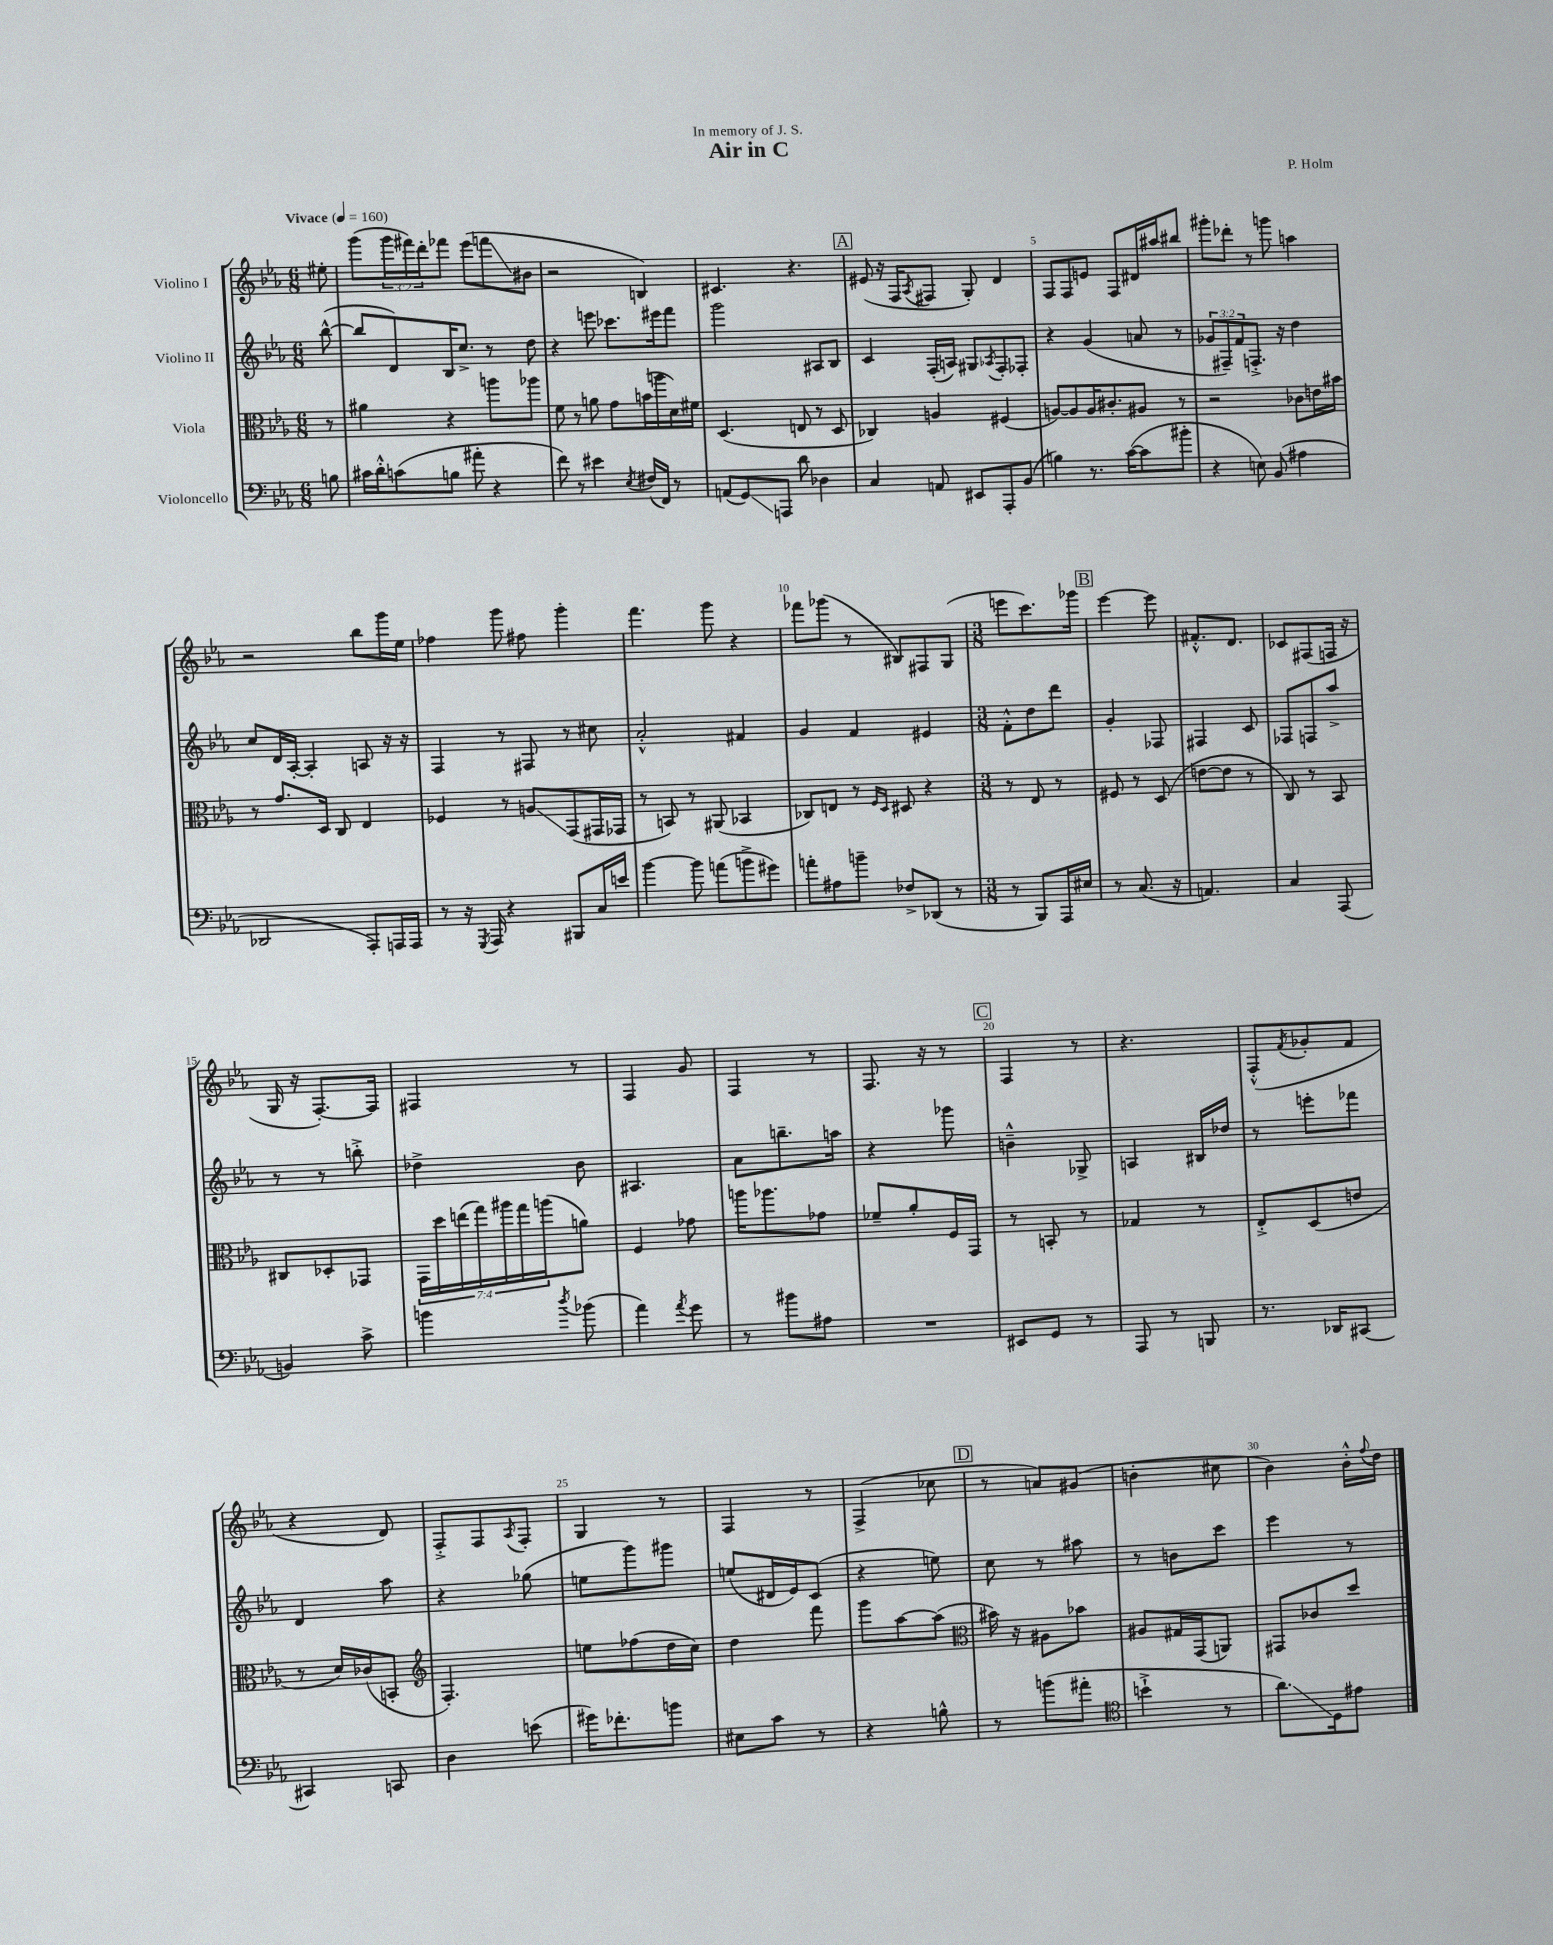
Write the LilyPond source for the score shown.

\header { title = "Air in C" composer = "P. Holm" dedication = "In memory of J. S." }
<<
\new StaffGroup <<
\new Staff = "s0" \with { instrumentName = "Violino I" } {
    \clef treble \key ees \major \numericTimeSignature \time 6/8 \override Staff.TupletNumber.text = #tuplet-number::calc-fraction-text \partial 8 \tempo "Vivace" 4 = 160
    eis''8-. |
    g'''8( \tuplet 3/2 { g'''16 fis'''16) d'''16-. } fes'''8 ees'''8( f'''8\glissando bis'8 |
    r2 b4) |
    cis'4. r4. |
    \mark \markup { \box "A" } eis'8( r16 f16 \acciaccatura { aes8 } fis8 g8-.) d'4 |
    f8 f8 e'8 f8 dis'16 ais''16 bis''8 |
    gis'''8-. des'''8-. r8 g'''8 a''4 |
    r2 bes''8 g'''16 ees''16 |
    fes''4 g'''8 fis''8 g'''4-. |
    f'''4. g'''8 r4 |
    fes'''8 ges'''8( r8 bis8) fis8 g8( |
    \numericTimeSignature \time 3/8 e'''8 c'''8.) ges'''16 |
    \mark \markup { \box "B" } ees'''4~ ees'''8 |
    fis'8.-.-^ d'8. |
    ces'8 fis8( f16 r16 |
    g16 r16 f8.~-.) f16 |
    fis4 r8 |
    f4 g'8 |
    f4 r8 |
    f8. r16 r8 |
    \mark \markup { \box "C" } f4 r8 |
    r4. |
    f8-.-^( \acciaccatura { f'8 } ges'8-. f'8 |
    r4 d'8) |
    f8-.-> f8 \acciaccatura { aes8 } f8-. |
    g4 r8 |
    f4 r8 |
    f4->( ces''8 |
    \mark \markup { \box "D" } r8 a'8) gis'8( |
    b'4-. cis''8 |
    bes'4) bes'16-.-^ \appoggiatura { f''8 } d''16 \bar "|." |
}
\new Staff = "s1" \with { instrumentName = "Violino II" } {
    \clef treble \key ees \major \numericTimeSignature \time 6/8 \override Staff.TupletNumber.text = #tuplet-number::calc-fraction-text \partial 8
    bes''8~-^( |
    bes''8 d'8) bes16 c''8.-> r8 d''8 |
    r4 e'''8 ces'''8. eis'''16 f'''8 |
    g'''2 ais8 bes8 |
    \mark \markup { \box "A" } c'4 f16-.( a16) gis8 \acciaccatura { aes8 } f8-. fes8-. |
    r4 g'4( a'8 r8 |
    \tuplet 3/2 { ges'8 fis8--) f'8 } f8.-.-> r16 d''4 |
    c''8 d'16 aes16~-. aes4-. a8 r16 r16 |
    f4 r8 fis8 r8 cis''8 |
    aes'2-.-^ fis'4 |
    g'4 f'4 eis'4 |
    \numericTimeSignature \time 3/8 f'8-.-^ d''8 d'''8 |
    \mark \markup { \box "B" } g'4-. fes8 |
    fis4 c'8 |
    fes8 f8 aes''8-> |
    r8 r8 b''8-.-> |
    des''4-> bes'8 |
    ais4. |
    aes'8 b''8.-- a''16 |
    r4 ges'''8 |
    \mark \markup { \box "C" } b'4---^ ges8-> |
    a4 bis16 des''16 |
    r8 e'''8-. fes'''8 |
    d'4 aes''8 |
    r4 ges''8( |
    e''8 g'''8) gis'''8 |
    e''8( dis'16 ees'16) c'8( |
    r4 e''8) |
    \mark \markup { \box "D" } c''8 r8 ais''8 |
    r8 b'8 c'''8 |
    ees'''4 r8 \bar "|." |
}
\new Staff = "s2" \with { instrumentName = "Viola" } {
    \clef alto \key ees \major \numericTimeSignature \time 6/8 \override Staff.TupletNumber.text = #tuplet-number::calc-fraction-text \partial 8
    r8 |
    ais'4 r4 a''8 aes''8 |
    f'8 r8 a'8 g'8 b'16( a''16 d'16) fis'16 |
    d4.( e8 r8 d8 |
    \mark \markup { \box "A" } ces4) a4 fis4( |
    a8~) a8 a16 cis'8.-. ais8 r8 |
    r2 ces'8 e'16 bis'16 |
    r8 g'8. d16 c8 ees4 |
    fes4 r8 a8\glissando g,8( gis,16 ges,16 |
    r8 b,8) r8 ais,8( bes,4 |
    ces8) e8 r8 \grace { f16 d16 } dis8 r4 |
    \numericTimeSignature \time 3/8 r8 ees8 r8 |
    \mark \markup { \box "B" } fis8 r8 d8( |
    e'8~ e'8 r8 |
    c8) r8 bes,8 |
    cis8 des8-. ges,8 |
    \tuplet 7/4 { g,16 d''16 e''16( g''16) ais''16 g''16 a''16( } a'8) |
    f4 ges'8 |
    a''16 aes''8. ges'8 |
    fes'8-- aes'8-. f16 g,16 |
    \mark \markup { \box "C" } r8 b,8-. r8 |
    ges4 r8 |
    ees8-.-> d8( e'8 |
    r8 d'16) ces'16( b,8-. |
    \clef treble f4.-.) |
    e''8 fes''8( d''16 c''16) |
    d''4 f'''8 |
    g'''8 aes''8~ aes''8( |
    \mark \markup { \box "D" } \clef alto bis'16) r16 ais8 bes'8 |
    ais8 gis16 g,16( a,8) |
    gis,8 ces'8 d''8 \bar "|." |
}
\new Staff = "s3" \with { instrumentName = "Violoncello" } {
    \clef bass \key ees \major \numericTimeSignature \time 6/8 \partial 8
    b8 |
    cis'16 d'16-.-^ c'8( b8 ais'8-. r4 |
    f'8) r8 eis'4 \acciaccatura { ees8 } fis16( f,16) r8 |
    a,8( g,8\glissando) a,,8 d'8 des4 |
    \mark \markup { \box "A" } c4 a,8 eis,8 aes,,8-. bes,8( |
    b4) r8. c'16~( c'8 bis'8-. |
    r4 e8) bes,8( ais4 |
    des,2 aes,,8-.) a,,16 a,,16 |
    r8 r16 \acciaccatura { g,,8 } aes,,16 r4 bis,,8 c16 e'16 |
    bes'4~ bes'8 a'8( b'8-> gis'8) |
    a'8-. ais8 b'8-- fes8-> des,8( r8 |
    \numericTimeSignature \time 3/8 r8 bes,,8) aes,,16 eis16 |
    \mark \markup { \box "B" } r8 c8.( r16 |
    a,4.) |
    c4 aes,,8( |
    b,4) c'8-> |
    b'4 \acciaccatura { d''8 } bes'8( |
    aes'4) \acciaccatura { aes'8 } g'8 |
    r8 bis'8 ais8 |
    R4. |
    \mark \markup { \box "C" } eis,8 g,8 r8 |
    aes,,8 r8 b,,8 |
    r8. des,16 cis,8~ |
    cis,4 c,8 |
    d4 e'8( |
    gis'16) fes'8.-. b'8 |
    eis8 c'8 r8 |
    r4 b8-^ |
    \mark \markup { \box "D" } r8 b'8( ais'8-. |
    \clef tenor b'4-!-> r8 |
    aes'8.\glissando) d16 eis'8 \bar "|." |
}
>>
>>
\layout { \context { \Score \override BarNumber.break-visibility = ##(#f #t #t) barNumberVisibility = #(every-nth-bar-number-visible 5) } }
